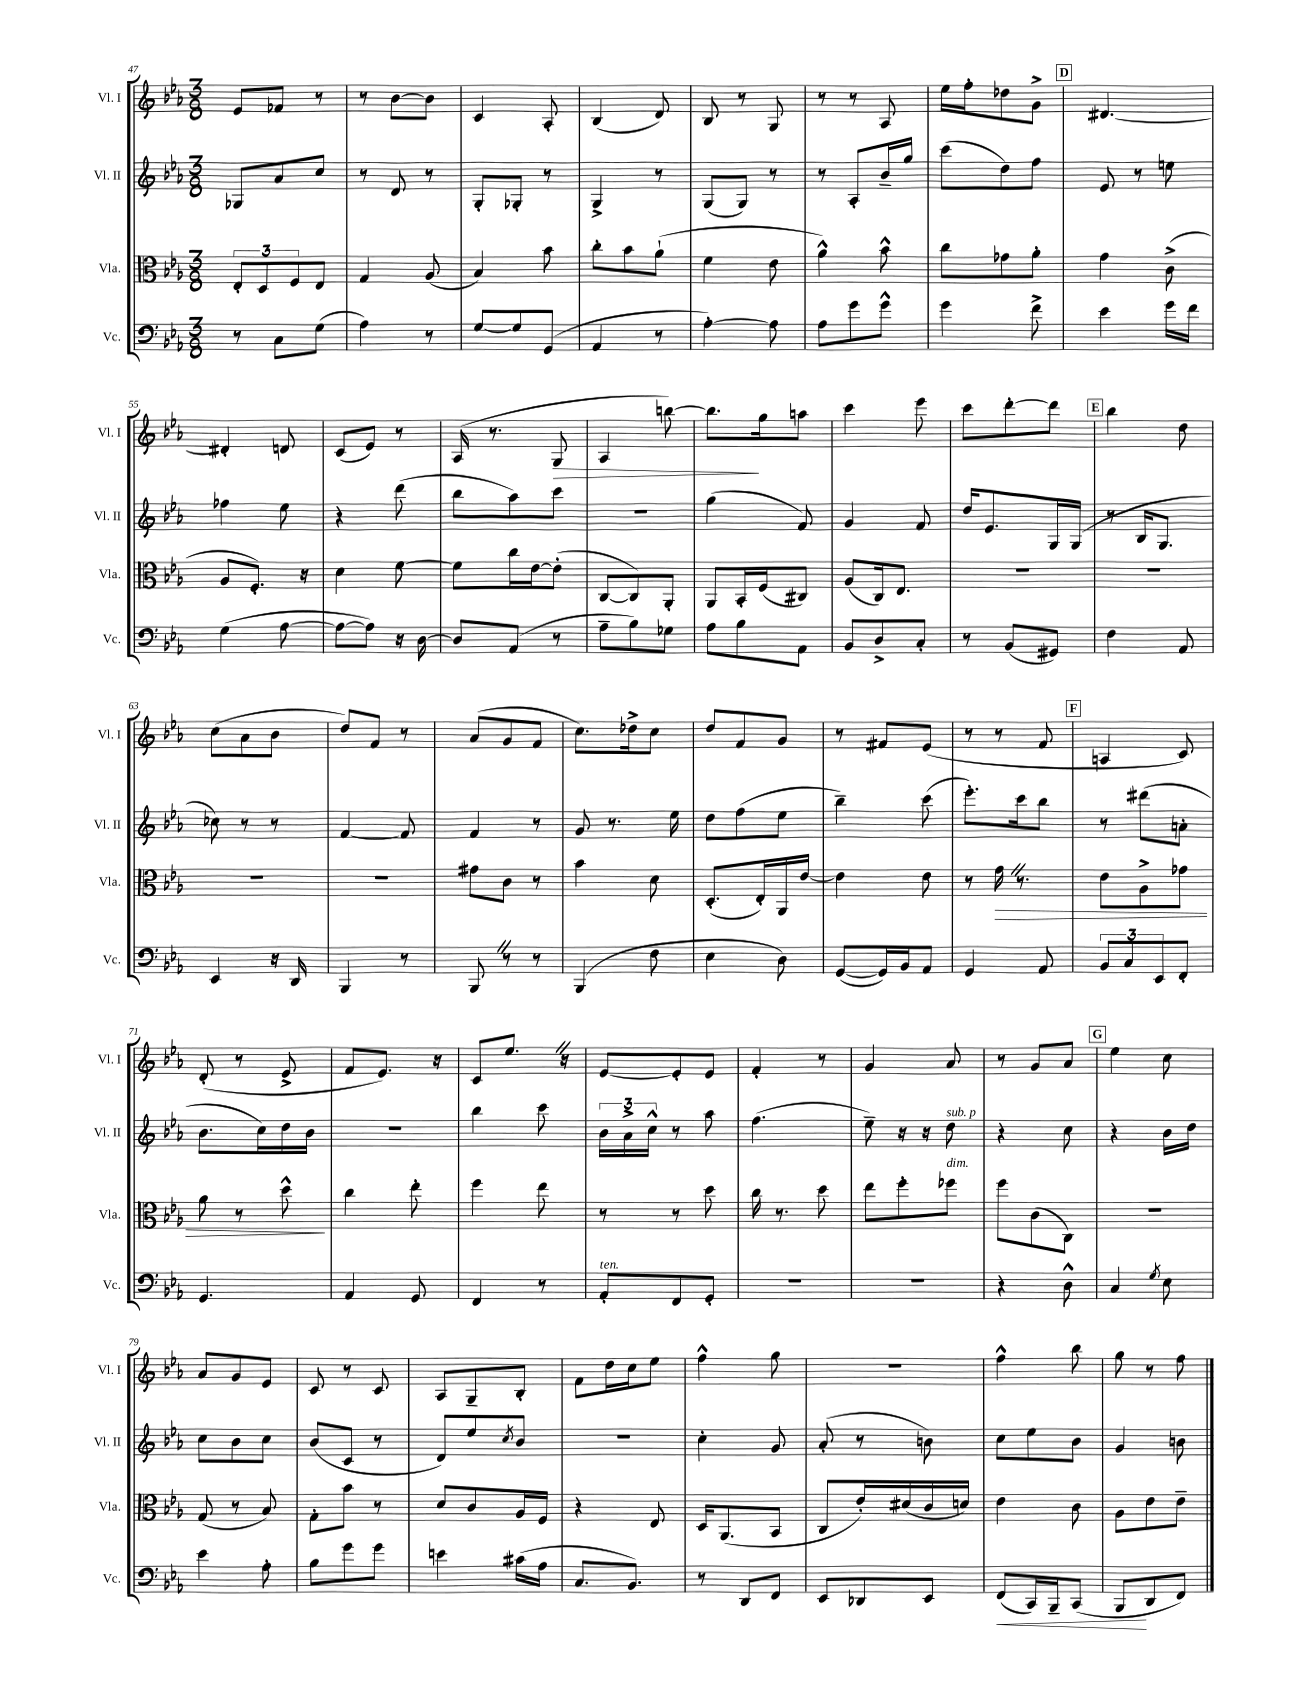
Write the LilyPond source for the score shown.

<<
\new StaffGroup <<
\new Staff = "s0" \with { instrumentName = "Vl. I" shortInstrumentName = "Vl. I" } {
    \clef treble \key ees \major \numericTimeSignature \time 3/8
    ees'8 fes'8 r8 |
    r8 bes'8~ bes'8 |
    c'4 aes8-. |
    bes4( d'8) |
    bes8 r8 g8 |
    r8 r8 aes8 |
    ees''16 f''16-. des''8 g'8-> |
    \mark \markup { \box "D" } dis'4.~ |
    dis'4-. d'8 |
    c'8( ees'8) r8 |
    aes16( r8. g8\> |
    aes4 b''8~) |
    b''8.\! g''16 a''8 |
    c'''4 ees'''8 |
    c'''8 d'''8~-. d'''8 |
    \mark \markup { \box "E" } bes''4 d''8 |
    c''8( aes'8 bes'8 |
    d''8) f'8 r8 |
    aes'8( g'8 f'8 |
    c''8.) des''16-> c''8 |
    d''8 f'8 g'8 |
    r8 fis'8 ees'8( |
    r8 r8 f'8 |
    \mark \markup { \box "F" } a4 c'8) |
    d'8-.( r8 ees'8-> |
    f'8 ees'8.) r16 |
    c'8 ees''8. \once \override BreathingSign.text = \markup { \musicglyph "scripts.caesura.straight" } \breathe r16 |
    ees'8~ ees'8-. ees'8 |
    f'4-. r8 |
    g'4 aes'8 |
    r8 g'8 aes'8 |
    \mark \markup { \box "G" } ees''4 c''8 |
    aes'8 g'8 ees'8 |
    c'8 r8 c'8 |
    aes8 g8-- bes8-. |
    f'8 d''16 c''16 ees''8 |
    f''4-^ g''8 |
    R4. |
    f''4-^ bes''8 |
    g''8 r8 f''8 \bar "|." |
}
\new Staff = "s1" \with { instrumentName = "Vl. II" shortInstrumentName = "Vl. II" } {
    \clef treble \key ees \major \numericTimeSignature \time 3/8
    ges8 aes'8 c''8 |
    r8 d'8 r8 |
    g8-. ges8-. r8 |
    g4-> r8 |
    g8( g8) r8 |
    r8 aes8-. bes'16-- g''16 |
    c'''8( d''8) f''8 |
    \mark \markup { \box "D" } ees'8 r8 e''8 |
    fes''4 ees''8 |
    r4 d'''8( |
    bes''8 aes''8) c'''8 |
    R4. |
    g''4( f'8) |
    g'4 f'8 |
    d''16 ees'8. g16 g16( |
    \mark \markup { \box "E" } r8 bes16 g8. |
    ces''8) r8 r8 |
    f'4~ f'8 |
    f'4 r8 |
    g'8 r8. ees''16 |
    d''8 f''8( ees''8 |
    bes''4--) c'''8( |
    ees'''8.-.) c'''16 bes''8 |
    \mark \markup { \box "F" } r8 dis'''8( a'8-. |
    bes'8. c''16) d''16 bes'16 |
    R4. |
    bes''4 c'''8 |
    \tuplet 3/2 { bes'16 aes'16-> c''16-^ } r8 aes''8 |
    f''4.( |
    ees''8--) r16 r16 d''8^\markup { \italic "sub. p" } |
    r4 c''8 |
    \mark \markup { \box "G" } r4 bes'16 d''16 |
    c''8 bes'8 c''8 |
    bes'8( c'8 r8 |
    d'8) ees''8 \acciaccatura { c''8 } bes'8 |
    R4. |
    c''4-. g'8 |
    aes'8-.( r8 b'8) |
    c''8 ees''8 bes'8 |
    g'4 b'8 \bar "|." |
}
\new Staff = "s2" \with { instrumentName = "Vla." shortInstrumentName = "Vla." } {
    \clef alto \key ees \major \numericTimeSignature \time 3/8
    \tuplet 3/2 { ees8-. d8 f8 } ees8 |
    g4 aes8( |
    bes4) bes'8 |
    c''8-. bes'8 aes'8-!( |
    f'4 ees'8 |
    aes'4-^) bes'8-^ |
    c''8 ges'8 aes'8-. |
    \mark \markup { \box "D" } g'4 c'8->( |
    aes8 f8.-.) r16 |
    d'4 f'8~ |
    f'8 c''16 ees'16~ ees'8-.( |
    c8~ c8) aes,8-. |
    aes,8 bes,16-. f16( cis8) |
    aes8( c16) ees8. |
    R4. |
    \mark \markup { \box "E" } R4. |
    R4. |
    R4. |
    gis'8 c'8 r8 |
    bes'4 d'8 |
    d8.-.( ees16-.) aes,16 ees'16~ |
    ees'4 ees'8 |
    r8 g'16\> \once \override BreathingSign.text = \markup { \musicglyph "scripts.caesura.straight" } \breathe r8. |
    \mark \markup { \box "F" } ees'8 aes8-> ges'8 |
    aes'8 r8 d''8-^\! |
    c''4 ees''8-. |
    f''4 ees''8 |
    r8 r8 d''8 |
    c''16 r8. d''8 |
    ees''8 f''8-. fes''8^\markup { \italic "dim." } |
    f''8 c'8( c8) |
    \mark \markup { \box "G" } R4. |
    g8( r8 bes8) |
    g8-. bes'8 r8 |
    d'8 c'8 aes16 f16 |
    r4 ees8 |
    d16 aes,8.( bes,8 |
    c8 ees'16-.) dis'16( c'16 d'16) |
    ees'4 c'8 |
    aes8 ees'8 ees'8-- \bar "|." |
}
\new Staff = "s3" \with { instrumentName = "Vc." shortInstrumentName = "Vc." } {
    \clef bass \key ees \major \numericTimeSignature \time 3/8
    r8 c8 g8( |
    aes4) r8 |
    g8~ g8 g,8( |
    aes,4 r8 |
    aes4~-.) aes8 |
    aes8 g'8 g'8-^ |
    g'4 f'8-> |
    \mark \markup { \box "D" } ees'4 g'16 f'16 |
    g4( aes8~ |
    aes8~ aes8) r16 d16~ |
    d8 aes,8( r8 |
    aes8-- bes8) ges8 |
    aes8 bes8 aes,8 |
    bes,8 d8-> c8-. |
    r8 bes,8( gis,8) |
    \mark \markup { \box "E" } f4 aes,8 |
    ees,4 r16 d,16 |
    bes,,4 r8 |
    bes,,8 \once \override BreathingSign.text = \markup { \musicglyph "scripts.caesura.straight" } \breathe r8 r8 |
    bes,,4( f8 |
    ees4 d8) |
    g,8~( g,16) bes,16 aes,8 |
    g,4 aes,8 |
    \mark \markup { \box "F" } \tuplet 3/2 { bes,8 c8 ees,8 } f,8-. |
    g,4. |
    aes,4 g,8 |
    f,4 r8 |
    aes,8-.^\markup { \italic "ten." } f,8 g,8-. |
    R4. |
    R4. |
    r4 d8-^ |
    \mark \markup { \box "G" } c4 \acciaccatura { g8 } ees8 |
    ees'4 aes8-. |
    bes8 g'8 g'8 |
    e'4 cis'16( aes16 |
    c8. bes,8.) |
    r8 d,8 f,8 |
    ees,8 des,8 ees,8 |
    f,8\<( c,16) bes,,16-- c,8( |
    bes,,8\! d,8 f,8) \bar "|." |
}
>>
>>
\layout { \context { \Score currentBarNumber = #47 } }
